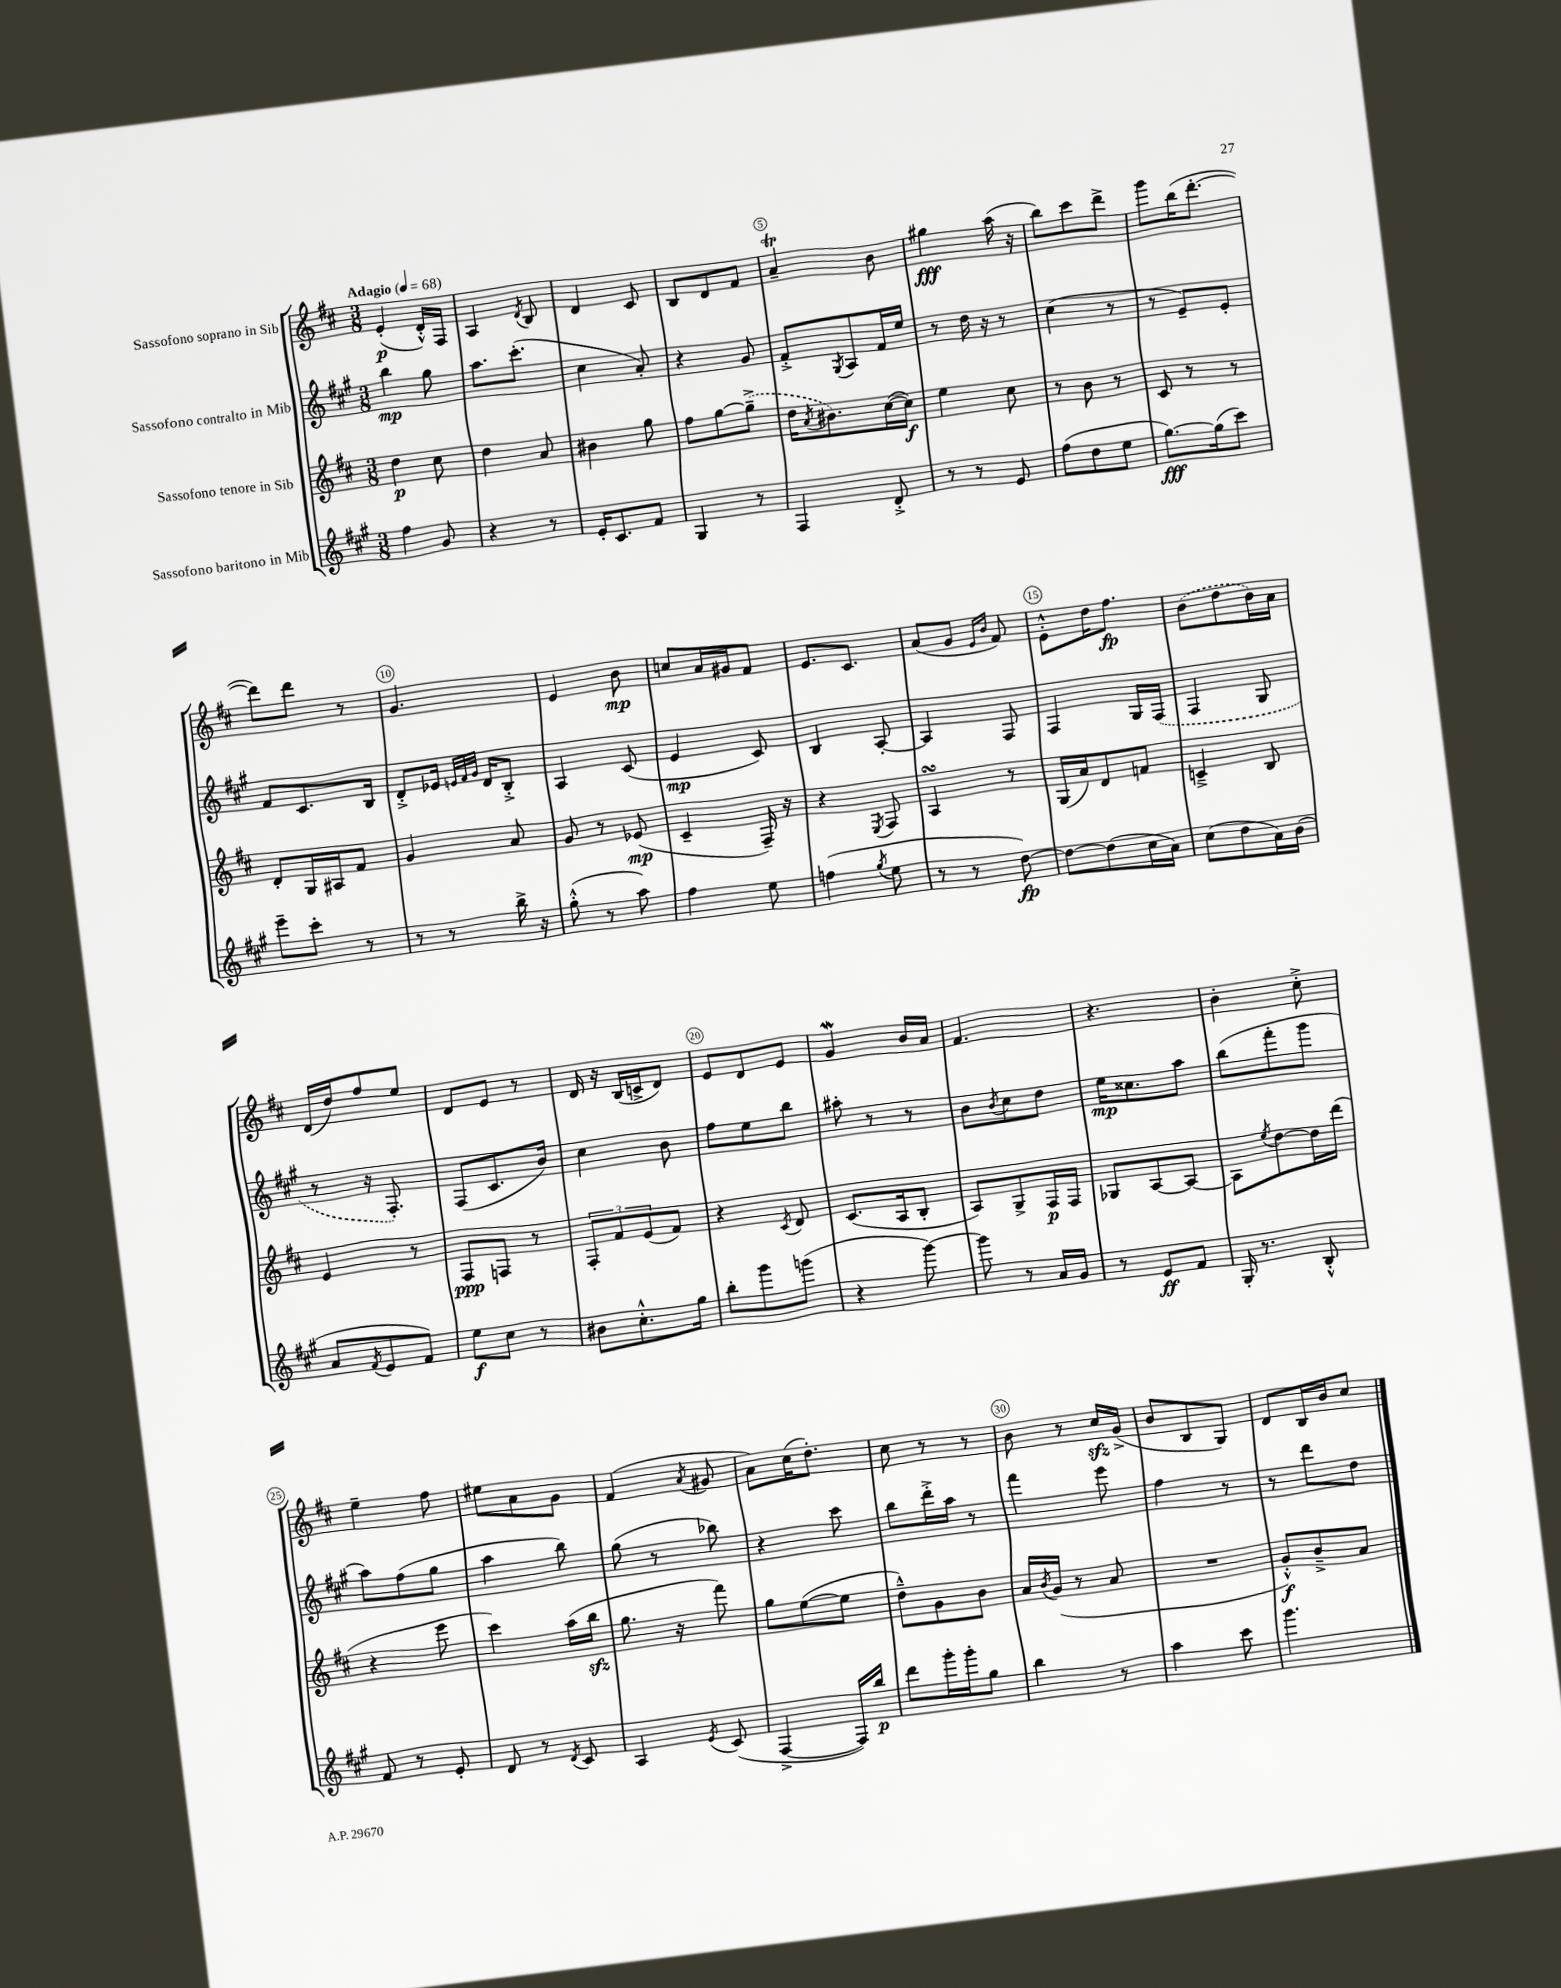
<<
\new StaffGroup <<
\new Staff = "s0" \with { instrumentName = "Sassofono soprano in Sib" } {
    \clef treble \key d \major \numericTimeSignature \time 3/8 \tempo "Adagio" 4 = 68
    e'4-.\p( d'16-.-^) fis16 |
    a4 \acciaccatura { d'8 } b8 |
    d'4 cis'8 |
    b8 d'8 fis'8 |
    a'4--\trill b'8 |
    gis''4\fff a''16( r16 |
    b''8) cis'''8 d'''8-> |
    g'''8 b''16( d'''8.~-. |
    d'''8) d'''8 r8 |
    g'4. |
    e'4 b'8\mp |
    c''8 a'16 gis'16 fis'8 |
    e'8. cis'8. |
    a'8( g'8 \grace { e'16 b'16 } fis'8) |
    e'8-.-^ d''16 fis''8.\fp |
    \once \slurDashed b'8( d''8 b'16) a'16 |
    d'16( d''16) fis''8 e''8 |
    d'8 e'8 r8 |
    d'16 r16 b16( c'16-> d'8) |
    e'8 d'8 e'8 |
    g'4\mordent b'16 a'16 |
    fis'4. |
    r4. |
    b'4-. cis''8-.-> |
    e''4-- fis''8 |
    eis''8 a'8 g'8 |
    fis'4( \acciaccatura { a'8 } gis'8 |
    a'8) cis''16( d''8.-.) |
    cis''8 r8 r8 |
    b'8 r8 cis''16\sfz g'16->( |
    b'8 b8 g8) |
    d'8 b16 b'16 cis''8 \bar "|." |
}
\new Staff = "s1" \with { instrumentName = "Sassofono contralto in Mib" } {
    \clef treble \key a \major \numericTimeSignature \time 3/8
    b''4\mp gis''8 |
    a''8. cis'''8.-.( |
    cis''4 a'8-.) |
    r4 gis'8 |
    fis'8-.-> \acciaccatura { gis8 } a8 fis'16 e''16 |
    r8 d''16 r16 r8 |
    cis''4( r8 |
    r8 e'8--) e'8-. |
    fis'8 cis'8. b16 |
    d'8-.-> ees'16 \grace { e'32 fis'32 gis'32 } d'16 b8-.-> |
    a4 cis'8( |
    e'4\mp cis'8) |
    b4 a8~-. |
    a4 fis8 |
    fis4 gis16 \once \slurDashed fis16( |
    fis4 gis8 |
    r8 r16 fis8.-.) |
    fis8( cis'8. b'16) |
    cis''4 b'8 |
    fis''8 e''8 b''8 |
    ais''8-. r8 r8 |
    b'8 \acciaccatura { b'8 } cis''8 d''8 |
    e''16\mp cisis''8. a''8 |
    b''8( fis'''8-. gis'''8 |
    a''8) fis''8( gis''8 |
    a''4 b''8) |
    gis''8( r8 bes''8) |
    r4 cis'''8 |
    b''8 d'''16-.-> a''16 r8 |
    fis'''4 e'''8 |
    fis''4 r8 |
    r8 d'''8 d''8 \bar "|." |
}
\new Staff = "s2" \with { instrumentName = "Sassofono tenore in Sib" } {
    \clef treble \key d \major \numericTimeSignature \time 3/8
    d''4\p cis''8 |
    d''4 a'8 |
    bis'4 g''8 |
    fis''8 g''8~ \once \slurDashed g''8--->( |
    d''16 \acciaccatura { a'8 } bis'8.) cis''16~( cis''16\f) |
    e''4 cis''8 |
    r8 b'8 r8 |
    cis'8 r8 r8 |
    d'8-. g16 ais16 fis'8 |
    g'4 a'8 |
    g'8 r8 ees'8\mp( |
    cis'4-- fis16--) r16 |
    r4 \acciaccatura { e8 } fis8 |
    a4\turn r8 |
    g16( a'16) d'8 f'8 |
    c'4---> b8 |
    e'4 r8 |
    fis8\ppp f8 r8 |
    \tuplet 3/2 { fis8-. fis'8 e'8( } fis'8) |
    r4 \acciaccatura { cis'8 } d'8 |
    cis'8.( a16 b8-. |
    a8) g8-> fis16\p fis16 |
    ges8 a8~ a8~ |
    a8 \acciaccatura { e''8 } d''8~ d''16 d'''16( |
    r4 e'''8 |
    cis'''4) a''16( b''16\sfz |
    g''8. r16 fis'''8) |
    g''8 e''8~( e''8 |
    d''8---^) g'8 b'8 |
    a'16 \acciaccatura { b'8 } g'16( r8 a'8 |
    R4. |
    g'8-.-^\f) b'8---> a'8 \bar "|." |
}
\new Staff = "s3" \with { instrumentName = "Sassofono baritono in Mib" } {
    \clef treble \key a \major \numericTimeSignature \time 3/8
    fis''4 gis'8 |
    r4 r8 |
    e'16-. cis'8. fis'8 |
    gis4 r8 |
    fis4 d'8-.-> |
    r8 r8 e'8 |
    fis''8( d''8 e''8 |
    gis''8.~\fff) gis''16( cis'''8) |
    e'''8-- cis'''8-. r8 |
    r8 r8 b''16-> r16 |
    gis''8-.-^( r8 a''8) |
    fis''4 e''8 |
    f''4( \acciaccatura { gis''8 } e''8 |
    r8 r8 d''8~\fp) |
    d''8~ d''8( cis''16 a'16) |
    cis''8( d''8 a'16) b'16( |
    a'8 \acciaccatura { fis'8 } e'8 fis'8) |
    e''8\f cis''8 r8 |
    bis'8 cis''8.-.-^ gis''16 |
    b''8-. gis'''8 g'''8( |
    r4 gis'''8~) |
    gis'''8 r8 a'16 gis'16 |
    r8 e'8\ff fis'8 |
    gis16-. r8. b8-.-^ |
    fis'8 r8 e'8-. |
    d'8 r8 \acciaccatura { d'8 } cis'8 |
    a4 \acciaccatura { e'8 } cis'8( |
    fis4~-> fis16) b''16\p |
    d'''8 gis'''16-. gis'''16-. gis''8 |
    b''4 r8 |
    a''4 cis'''8 |
    gis'''4. \bar "|." |
}
>>
>>
\layout { \context { \Score \override BarNumber.break-visibility = ##(#f #t #t) barNumberVisibility = #(every-nth-bar-number-visible 5) \override BarNumber.stencil = #(make-stencil-circler 0.1 0.3 ly:text-interface::print) } }
